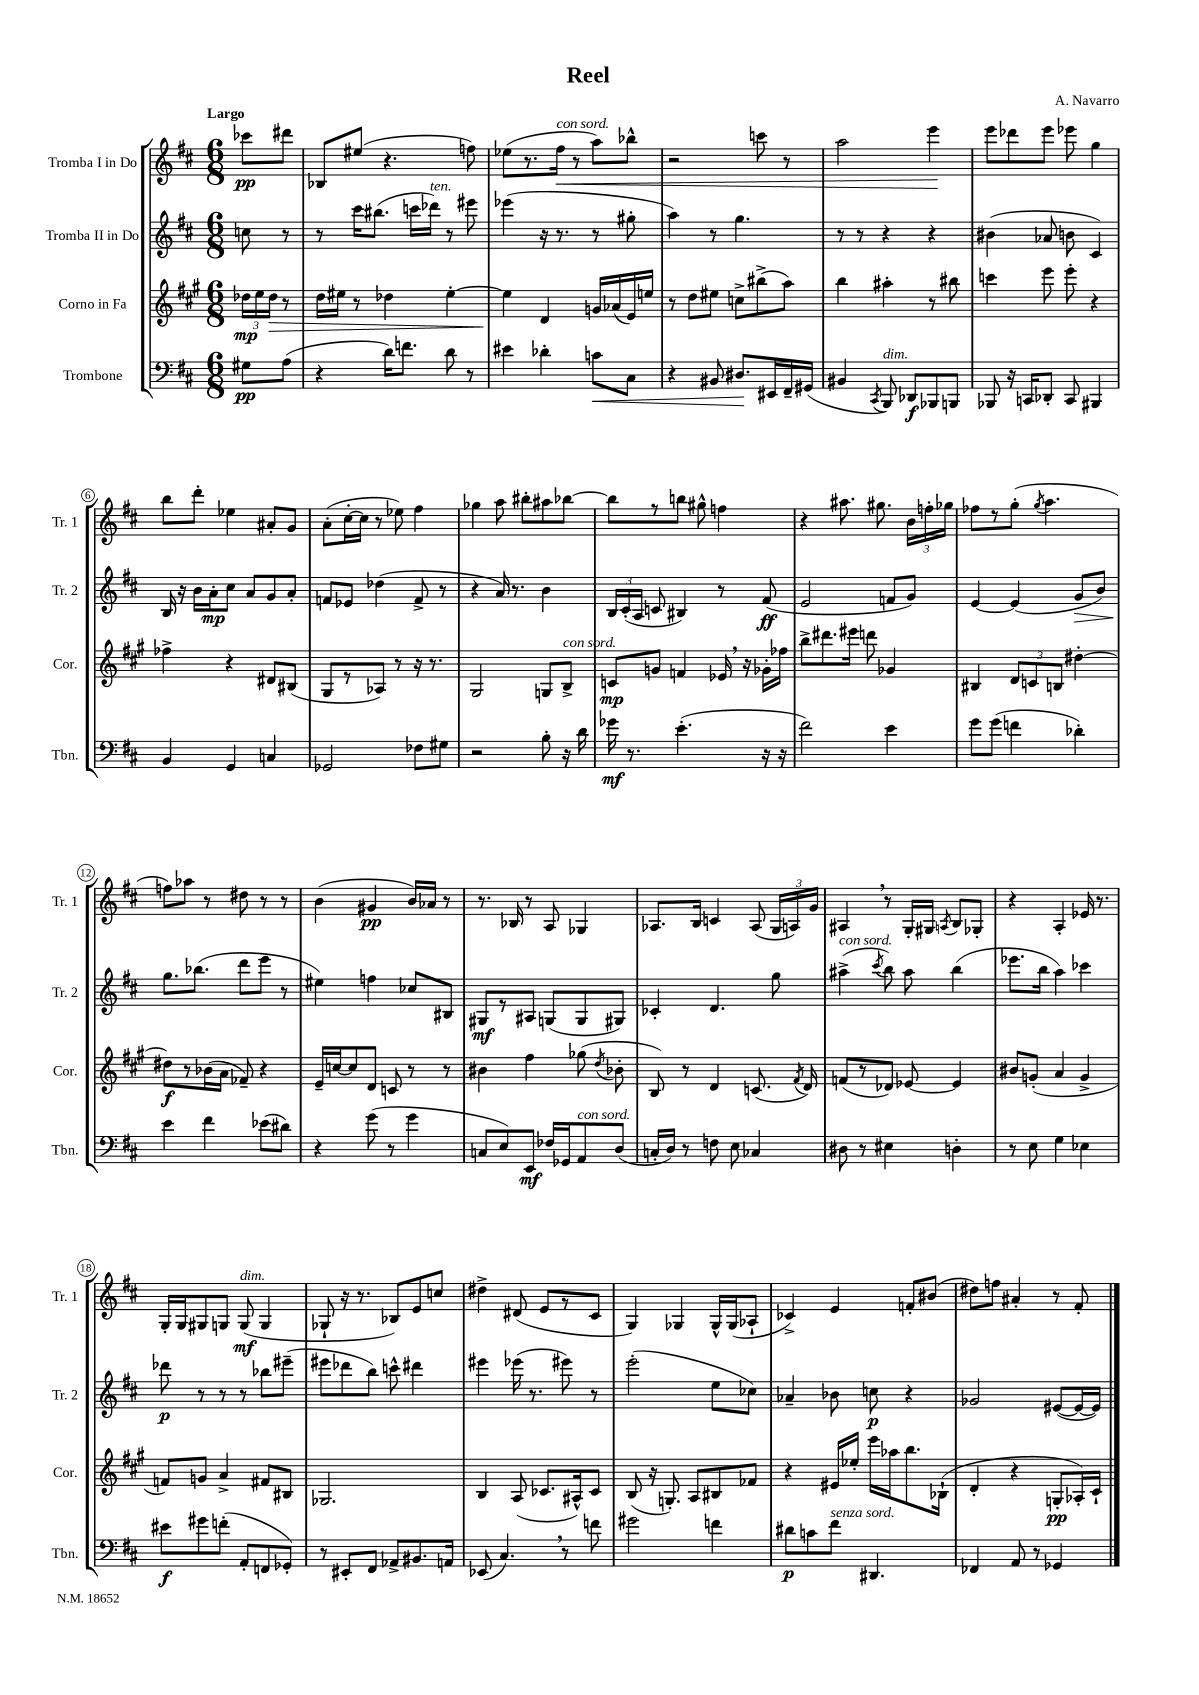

**kern	**kern	**kern	**kern
*staff4	*staff3	*staff2	*staff1
*clefF4	*clefG2	*clefG2	*clefG2
*k[f#c#]	*k[f#c#g#]	*k[f#c#]	*k[f#c#]
*M6/8	*M6/8	*M6/8	*M6/8
8G#\L	24dd-\LL	8cc\	8ccc-\L
.	24ee\	.	.
.	24dd-\JJ	.	.
(8A\J	8r	8r	8ddd#\J
=	=	=	=
4r	16dd\LL	8r	8B-/L
.	16ee#\JJ	.	.
.	8r	16ccc#\LK	(8ee#/J
.	.	(8.bb#\J	.
16d\LK)	4dd-\	.	4.r
8.f\J	.	.	.
.	.	16ccc\LL	.
.	.	16ddd-\JJ)	.
8d\	[4ee#'\	8r	.
8r	.	8eee#\	8ff\)
=	=	=	=
4e#\	4ee#\]	(4eee-\	(8ee-\L
.	.	.	8.r
4d-'\	4d/	16r	.
.	.	8.r	16ff#\Jk
.	.	.	8r
8c\L	16g/LL	8r	8aa\L)
.	(16a-/	.	.
8C#\J	16e/)	8gg#'\	8bb-^^\J
.	16ee/JJ	.	.
=	=	=	=
4r	8r	4aa\)	2r
.	8dd\L	.	.
8BB#/	8ee#\J	8r	.
8.D#/L	8cc^\L	4.gg\	.
.	(8bb#^\	.	8ccc\
16EE#/L	.	.	.
16FF#~/	8aa\J)	.	8r
(16GG#/JJ	.	.	.
=	=	=	=
4BB#/	4bb\	8r	2aa\
.	.	8r	.
8qCC#/	.	.	.
8BBB/)	4aa#'\	4r	.
8DD-/L	.	.	.
8BBB-/	8r	4r	4eee\
8BBB/J	8bb#\	.	.
=	=	=	=
8BBB-/	4ccc\	(4b#\	8eee\L
16r	.	.	8ddd-\
16CC/LK	.	.	.
8DD-'/J	8eee\	8a-/	8eee\J
8CC/	8eee'\	8b\	8eee-\
4BBB#/	4r	4c#/)	4gg\
=	=	=	=
4BB/	4ff-^\	16B/	8bb\L
.	.	16r	.
.	.	16b\LL	8ddd'\J
.	.	16a'\J	.
4GG/	4r	8cc#\J	4ee-\
.	.	8a/L	.
4C/	8d#/L	8g/	8a#'/L
.	(8B#/J	8a'/J	8g/J
=	=	=	=
2GG-/	8G#/L	8f/L	(8a'\L
.	8r	8e-/J	[16cc#'\L
.	.	.	16cc#\]JJ
.	8A-/J)	(4dd-\	8r
.	8r	.	8ee-\)
8F-\L	16r	8f^/	4ff#\
.	8.r	.	.
8G#\J	.	8r	.
=	=	=	=
2r	2G#/	4r	4gg-\
.	.	16a/)	8aa\
.	.	8.r	.
.	.	.	8bb#'\L
8B'\	8G/L	4b\	8aa#\
16r	8B^/J	.	[8bb-\J
16d\	.	.	.
=	=	=	=
16g-\	8c/L	24B/LL	8bb-\]L
.	.	(24c#'/	.
8.r	.	.	.
.	.	24A/JJ	.
.	8g/J	8c/	8r
(4.e'\	4f/	4B#/)	8bb\J
.	.	.	8gg#^^\
.	16e-/	8r	4ff\
.	16r	.	.
16r	16g-'\LL	(8f#/	.
16r	16ff-\JJ	.	.
=	=	=	=
2f#\)	8bb^\L	2e/	4r
.	8.ddd#\	.	.
.	.	.	8.aa#\
.	16eee#\Jk	.	.
.	8ddd\	.	.
.	.	.	8.gg#\
4e\	4g-/	8f/L	.
.	.	8g/J)	24b\LL
.	.	.	24ff'\
.	.	.	24gg-\JJ
=	=	=	=
8g\L	4B#/	[4e/	8ff-\L
(8g\J	.	.	8r
4f\	12d/L	(4e/]	(8gg'\J
.	12c/	.	.
.	.	.	8qgg/
.	.	.	4.aa\
.	12B/J	.	.
4d-'\)	[4dd#'\	8g/L	.
.	.	8b/J)	.
=	=	=	=
4e\	8dd#\]L	8.gg\L	8ff\L)
.	8r	.	8aa-\J
.	.	(8.bb-\J	.
4f#\	(16b-\L	.	8r
.	16a\JJ	.	.
.	8f-~/)	8ddd\L	8dd#\
(8e-\L	4r	8eee\J	8r
8d#\J)	.	8r	8r
=	=	=	=
4r	16e~/LL	4ee#\)	(4b\
.	[16cc/J	.	.
.	8cc/]	.	.
(8g\	8d/J	4ff\	4g#/
8r	8c/	.	.
4g\	8r	8cc-/L	16b/LL)
.	.	.	16a-/JJ
.	8r	8B#/J	8r
=	=	=	=
8C/L	4b#\	8G#/L	8.r
8E/)	.	8r	.
.	.	.	16B-/
8EE/J	4ff#\	8A#/J	8r
16F-/LL	.	(8G/L	8A/
16GG-/J	.	.	.
8AA/	(8gg-\	8G/	4G-/
.	8qdd/	.	.
(8D/J	8b-'\	8G#/J)	.
=	=	=	=
16C'/LL	8B/)	4c-'/	8.A-/L
16D/JJ)	.	.	.
8r	8r	.	.
.	.	.	16B/Jk
8F\	4d/	4.d/	4c/
8E\	.	.	.
4C-/	(8.c/	.	(8A-/
.	.	8gg\	24G/LL
.	.	.	24A/)
.	8qf#/	.	.
.	16d/)	.	.
.	.	.	24g/JJ
=	=	=	=
8D#\	(8f/L	(4aa#^\	4A#/
8r	8r	.	.
.	.	8qccc#/	.
4E#\	8d-/J)	8bb\)	8r
.	[8e-/	8aa#\	16G'/LL
.	.	.	16G#/JJ
.	.	.	8qA/
4D'\	4e-/]	(4bb\	8B/L
.	.	.	8G-'/J
=	=	=	=
8r	8b#/L	8.eee-\L	4r
8E\	(8g'/J	.	.
.	.	16bb\Jk	.
4G\	4a/	4aa\)	4A'/
4E-\	4g^/	4ccc-\	16e-/
.	.	.	8.r
=	=	=	=
8e#\L	8f/L)	8ddd-\	16G'/LL
.	.	.	16G/J
8g#\	8g/J	8r	8G#/
(8f'\J	4a^/	8r	8G/J
8AA'/L	.	8r	(8G/
8FF/	8f#/L	8bb-\L	4G/
8GG-'/J)	8B#/J	(8eee#~\J	.
=	=	=	=
8r	2.G-/	8eee#\L	8G-`/
8EE#'/L	.	8ddd-\	16r
.	.	.	8.r
8FF#/J	.	8bb\J)	.
8AA-^/L	.	8ccc^^\	8B-/L)
8.BB#/	.	4ddd#\	8e/
.	.	.	8cc/J
16AA/Jk	.	.	.
=	=	=	=
(8EE-/	4B/	4eee#\	4dd#^\
4.C#/)	.	.	.
.	(8A/	(16eee-\	(8d#/
.	.	8.r	.
.	8.c-/L	.	8e/L
8r	.	8eee#\)	8r
.	16A#^^/k)	.	.
8f\	8c-/J	8r	8c#/J
=	=	=	=
2g#\	(8B/	(2eee'\	4G/)
.	16r	.	.
.	8.G'/)	.	.
.	.	.	4G-/
.	8A/L	.	.
4f\	8B#/	8ee\L	16G-^^/LL
.	.	.	(16G-/J
.	8f-/J	8cc-\J)	8A-`/J
=	=	=	=
8d#\L	4r	4a-~/	4c-^/)
8c\	.	.	.
8f#\J	16e#/LL	8b-\	4e/
.	16ee-'/JJ	.	.
4.DD#/	16eee\LL	8cc\	.
.	16aa-\J	.	.
.	8.bb\	4r	8f'/L
.	.	.	(8b#/J
.	(16B-`\Jk	.	.
=	=	=	=
4FF-/	4d'/	2g-/	8dd#\L)
.	.	.	8ff\J
8AA/	4r	.	4a#'/
8r	.	.	.
4GG-/	8G'/L	([8e#/L	8r
.	16A-'/L)	16e#/_L	8f#'/
.	16c#`/JJ	16e#/]JJ)	.
==	==	==	==
*-	*-	*-	*-
